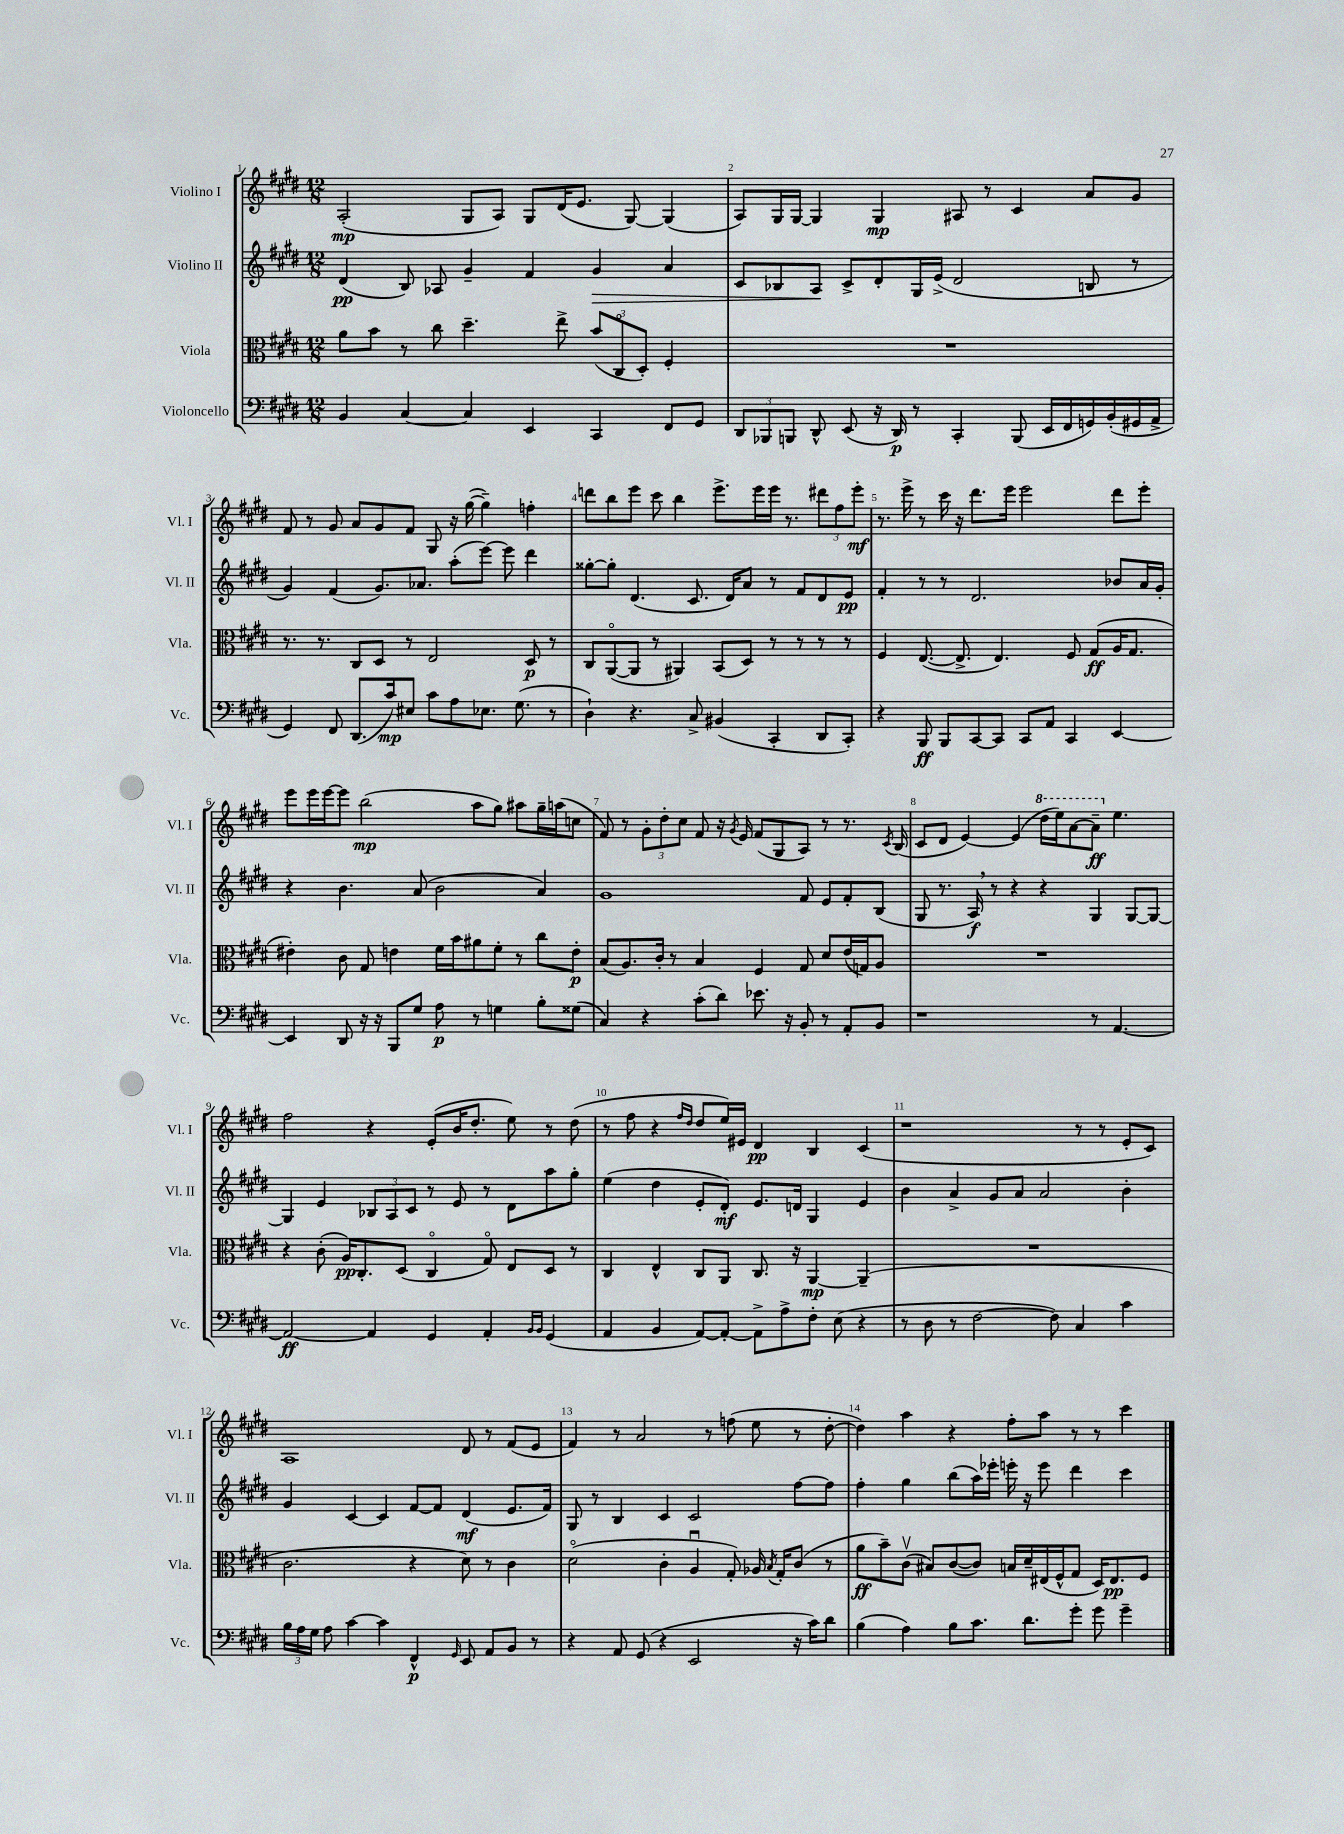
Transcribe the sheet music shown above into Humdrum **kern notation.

**kern	**dynam	**kern	**dynam	**kern	**dynam	**kern	**dynam
*part4	*part4	*part3	*part3	*part2	*part2	*part1	*part1
*staff4	*staff4	*staff3	*staff3	*staff2	*staff2	*staff1	*staff1
*I"Violoncello	*	*I"Viola	*	*I"Violino II	*	*I"Violino I	*
*I'Vc.	*	*I'Vla.	*	*I'Vl. II	*	*I'Vl. I	*
*clefF4	*	*clefC3	*	*clefG2	*	*clefG2	*
*k[f#c#g#d#]	*	*k[f#c#g#d#]	*	*k[f#c#g#d#]	*	*k[f#c#g#d#]	*
*M12/8	*	*M12/8	*	*M12/8	*	*M12/8	*
=1	=1	=1	=1	=1	=1	=1	=1
4BB/	.	8a\L	.	(4d#/	pp	(2A'/	mp
.	.	8b\J	.	.	.	.	.
[4C#/	.	8r	.	8B/)	.	.	.
.	.	8cc#\	.	8A-X/	.	.	.
4C#/]	.	4.dd#~\	.	4g#~/	.	8G#/L	.
.	.	.	.	.	.	8A/J)	.
4EE/	.	.	.	4f#/	.	8G#/L	.
.	.	8ee^\	.	.	.	(16d#/K	.
.	.	.	.	.	.	8.e/J	.
!	!	!	!	!	!LO:HP:b	!	!
4CC#/	.	(12b/L	.	4g#/	>	.	.
.	.	12C#/	.	.	.	.	.
.	.	.	.	.	.	[8G#/)	.
.	.	12D#'/J)	.	.	.	.	.
8FF#/L	.	4F#'/	.	4a/	.	(4G#/]	.
8GG#/J	.	.	.	.	.	.	.
=2	=2	=2	=2	=2	=2	=2	=2
12DD#/L	.	1.r	.	8c#/L	.	8A/L)	.
12BBB-X/	.	.	.	.	.	.	.
.	.	.	.	8B-X/	.	16G#/L	.
12BBBn/J	.	.	.	.	.	.	.
.	.	.	.	.	.	[16G#/JJ	.
8DD#^^/	.	.	.	8A/J	.	4G#/]	.
(8EE/	.	.	.	8c#^/L	]	.	.
16r	.	.	.	8d#'/	.	4G#/	mp
16DD#/)	p	.	.	.	.	.	.
8r	.	.	.	16G#/L	.	.	.
.	.	.	.	(16e^/JJ	.	.	.
4CC#'/	.	.	.	2d#/	.	8A#X/	.
.	.	.	.	.	.	8r	.
(8BBB/	.	.	.	.	.	4c#/	.
16EE/LL	.	.	.	.	.	.	.
16FF#/	.	.	.	.	.	.	.
16GGn/)	.	.	.	8Bn/	.	8a/L	.
(16BB'/	.	.	.	.	.	.	.
16GG#X/	.	.	.	8r	.	8g#/J	.
16AA^/JJ	.	.	.	.	.	.	.
!!LO:LB:g=z
=3	=3	=3	=3	=3	=3	=3	=3
4GG#/)	.	8.r	.	4g#/)	.	8f#/	.
.	.	.	.	.	.	8r	.
.	.	8.r	.	.	.	.	.
8FF#/	.	.	.	(4f#/	.	8g#/	.
(8.DD#/L	.	8C#/L	.	.	.	8a/L	.
.	.	8D#/J	.	8.g#/L)	.	8g#/	.
16c#/k)	mp	.	.	.	.	.	.
8E#X/J	.	8r	.	.	.	8f#/J	.
.	.	.	.	8.a-X/J	.	.	.
8c#\L	.	2E/	.	.	.	8G#/	.
8A\	.	.	.	(8aa'\L	.	16r	.
.	.	.	.	.	.	([16gg#\	.
8.E-X\J	.	.	.	[8eee\J)	.	4gg#~\])	.
.	.	.	.	8eee\]	.	.	.
(8.G#\	.	.	.	.	.	.	.
.	.	8D#/	p	4ddd#\	.	4ffn'\	.
8r	.	8r	.	.	.	.	.
=4	=4	=4	=4	=4	=4	=4	=4
4D#`\)	.	8C#/L	.	[8gg##X'\L	.	8dddn\L	.
.	.	([8AA/	.	8gg##'\J]	.	8bb\	.
4.r	.	8AA/J]	.	(4.d#/	.	8eee\J	.
.	.	8r	.	.	.	8ccc#\	.
.	.	4AA#X/)	.	.	.	4bb\	.
8C#^/	.	.	.	8.c#/	.	.	.
(4BB#X/	.	(8BB/L	.	.	.	8.eee^\L	.
.	.	.	.	16d#/KL)	.	.	.
.	.	8D#/J)	.	8a/J	.	.	.
.	.	.	.	.	.	16eee\L	.
4CC#'/	.	8r	.	8r	.	16eee\JJ	.
.	.	.	.	.	.	8.r	.
.	.	8r	.	8f#/L	.	.	.
8DD#/L	.	8r	.	8d#/	.	12ddd#X\L	.
.	.	.	.	.	.	12ff#\	.
8CC#'/J)	.	8r	.	8e/J	pp	.	.
.	.	.	.	.	.	12eee'\J	mf
=5	=5	=5	=5	=5	=5	=5	=5
4r	.	4F#/	.	4f#'/	.	8.r	.
.	.	.	.	.	.	16eee^\	.
8BBB/	ff	([8.E/	.	8r	.	8r	.
8BBB/L	.	.	.	8r	.	16ccc#\	.
.	.	8.E^/]	.	.	.	16r	.
[8CC#/	.	.	.	2.d#/	.	8.ddd#\L	.
8CC#/J]	.	4.E/)	.	.	.	.	.
.	.	.	.	.	.	16eee\Jk	.
8CC#/L	.	.	.	.	.	2eee\	.
8AA/J	.	.	.	.	.	.	.
4CC#/	.	8F#/	.	.	.	.	.
.	.	(8G#/L	ff	.	.	.	.
[4EE/	.	16A/K	.	8b-X/L	.	8ddd#\L	.
.	.	8.G#/J	.	.	.	.	.
.	.	.	.	16a/L	.	8eee'\J	.
.	.	.	.	16g#'/JJ	.	.	.
!!LO:LB:g=z
=6	=6	=6	=6	=6	=6	=6	=6
4EE/]	.	4e#X'\)	.	4r	.	8eee\L	.
.	.	.	.	.	.	16eee\L	.
.	.	.	.	.	.	[16eee\J	.
8DD#/	.	8c#\	.	4.b\	.	8eee\J]	.
16r	.	8G#/	.	.	.	(2bb\	mp
16r	.	.	.	.	.	.	.
8BBB/L	.	4en\	.	.	.	.	.
8G#/J	.	.	.	(8a/	.	.	.
8A\	p	16f#\LL	.	2b\	.	.	.
.	.	16b\J	.	.	.	.	.
8r	.	8a#X\	.	.	.	8aa\L	.
4Gn\	.	8f#'\J	.	.	.	8gg#\J)	.
.	.	8r	.	.	.	8aa#X\L	.
8B'\L	.	8cc#\L	.	4a/)	.	16gg#~\L	.
.	.	.	.	.	.	(16aan\J	.
(8G##X\J	.	8e'\J	p	.	.	8ccn\J	.
=7	=7	=7	=7	=7	=7	=7	=7
4C#/)	.	(8B/L	.	1g#	.	8f#/)	.
.	.	8.A/)	.	.	.	8r	.
4r	.	.	.	.	.	12g#'\L	.
.	.	16c#'/Jk	.	.	.	.	.
.	.	.	.	.	.	12dd#'\	.
.	.	8r	.	.	.	.	.
.	.	.	.	.	.	12cc#\J	.
(8c#'\L	.	4B/	.	.	.	8f#/	.
8d#\J)	.	.	.	.	.	16r	.
.	.	.	.	.	.	8qg#/	.
.	.	.	.	.	.	16e/	.
8.e-X\	.	4F#/	.	.	.	(8f#/L	.
.	.	.	.	.	.	8G#/	.
16r	.	.	.	.	.	.	.
8BB'/	.	8G#/	.	8f#/	.	8A/J)	.
8r	.	8d#/L	.	8e/L	.	8r	.
8AA'/L	.	(16e/L	.	8f#'/	.	8.r	.
.	.	16Gn/J)	.	.	.	.	.
8BB/J	.	8A/J	.	(8B/J	.	.	.
.	.	.	.	.	.	8qc#/	.
.	.	.	.	.	.	(16B/	.
=8	=8	=8	=8	=8	=8	=8	=8
1r	.	1.r	.	8G#/	.	8c#/L	.
.	.	.	.	8.r	.	8d#/J	.
.	.	.	.	.	.	[4e/)	.
.	.	.	.	16A,/)	f	.	.
.	.	.	.	8r	.	.	.
.	.	.	.	4r	.	(4e/]	.
*	*	*	*	*	*	*8va	*
.	.	.	.	4r	.	16ddd#\LL	.
.	.	.	.	.	.	16eee\J)	.
.	.	.	.	.	.	[8aa\	.
8r	.	.	.	4G#/	.	8aa~\J]	ff
*	*	*	*	*	*	*X8va	*
[4.AA/	.	.	.	.	.	4.ee\	.
.	.	.	.	[8G#/L	.	.	.
.	.	.	.	8G#/J_	.	.	.
!!LO:LB:g=z
=9	=9	=9	=9	=9	=9	=9	=9
2AA/_	ff	4r	.	4G#/]	.	2ff#\	.
.	.	(8c#'\	.	4e/	.	.	.
.	.	16A/KL)	pp	.	.	.	.
.	.	8.C#'/	.	.	.	.	.
4AA/]	.	.	.	12B-X/L	.	4r	.
.	.	.	.	12A/	.	.	.
.	.	(8D#/J	.	.	.	.	.
.	.	.	.	12c#/J	.	.	.
4GG#/	.	4C#/	.	8r	.	(8e'/L	.
.	.	.	.	8e/	.	16b/K	.
.	.	.	.	.	.	8.dd#'/J	.
4AA'/	.	8G#/)	.	8r	.	.	.
.	.	8E/L	.	8d#\L	.	8ee\)	.
16qqBB/LL	.	.	.	.	.	.	.
16qqBB/JJ	.	.	.	.	.	.	.
(4GG#/	.	8D#/J	.	8aa\	.	8r	.
.	.	8r	.	8gg#'\J	.	(8dd#\	.
=10	=10	=10	=10	=10	=10	=10	=10
4AA/	.	4C#/	.	(4ee\	.	8r	.
.	.	.	.	.	.	8ff#\	.
4BB/	.	4E^^/	.	4dd#\	.	4r	.
.	.	.	.	.	.	16qqff#/LL	.
.	.	.	.	.	.	16qqdd#/JJ	.
[8AA/L)	.	8C#/L	.	8e'/L	.	8dd#/L	.
8AA'/J_	.	8AA/J	.	8d#'/J)	mf	16ee/L)	.
.	.	.	.	.	.	16e#X/JJ	.
8AA^\L]	.	8.C#/	.	8.e/L	.	4d#/	pp
8A^\	.	.	.	.	.	.	.
.	.	16r	.	16dn/Jk	.	.	.
8F#'\J	.	[4AA/	mp	4G#/	.	4B/	.
(8E\	.	.	.	.	.	.	.
4r	.	(4AA~/]	.	4e/	.	(4c#/	.
=11	=11	=11	=11	=11	=11	=11	=11
8r	.	1.r	.	4b\	.	1r	.
8D#\	.	.	.	.	.	.	.
8r	.	.	.	4a^/	.	.	.
[2F#\	.	.	.	.	.	.	.
.	.	.	.	8g#/L	.	.	.
.	.	.	.	8a/J	.	.	.
.	.	.	.	2a/	.	.	.
8F#\])	.	.	.	.	.	.	.
4C#/	.	.	.	.	.	8r	.
.	.	.	.	.	.	8r	.
4c#\	.	.	.	4b'\	.	8e'/L	.
.	.	.	.	.	.	8c#/J)	.
!!LO:LB:g=z
=12	=12	=12	=12	=12	=12	=12	=12
24B\LL	.	2.c#\	.	4g#/	.	1A	.
24A\	.	.	.	.	.	.	.
24G#\JJ	.	.	.	.	.	.	.
8A\	.	.	.	.	.	.	.
[4c#\	.	.	.	[4c#/	.	.	.
4c#\]	.	.	.	4c#/]	.	.	.
4FF#^^/	p	4r	.	[8f#/L	.	.	.
.	.	.	.	8f#/J]	.	.	.
16qqGG#/	.	.	.	.	.	.	.
8EE/	.	8d#\)	.	(4d#/	mf	8d#/	.
8AA/L	.	8r	.	.	.	8r	.
8BB/J	.	4c#\	.	8.e/L	.	(8f#/L	.
8r	.	.	.	.	.	8e/J	.
.	.	.	.	16f#/Jk)	.	.	.
=13	=13	=13	=13	=13	=13	=13	=13
4r	.	(2d#\	.	8G#/	.	4f#/)	.
.	.	.	.	8r	.	.	.
8AA/	.	.	.	4B/	.	8r	.
(8GG#/	.	.	.	.	.	2a/	.
4r	.	4c#'\	.	4c#/	.	.	.
2EE/	.	4Au/	.	2c#/	.	.	.
.	.	.	.	.	.	8r	.
.	.	8G#'/)	.	.	.	(8ffn\	.
.	.	16A-X/	.	.	.	8ee\	.
.	.	8qB/	.	.	.	.	.
.	.	16G#'/KL	.	.	.	.	.
16r	.	(8c#/J	.	[8ff#\L	.	8r	.
16c#\KL)	.	.	.	.	.	.	.
8d#\J	.	8r	.	8ff#\J]	.	[8dd#'\	.
=14	=14	=14	=14	=14	=14	=14	=14
(4B\	.	8a\L	ff	4ff#'\	.	4dd#\])	.
.	.	8b~\)	.	.	.	.	.
4A\)	.	(8c#v\J	.	4gg#\	.	4aa\	.
.	.	8B#X/L)	.	.	.	.	.
8B\L	.	([8c#/	.	(8bb\L	.	4r	.
8.c#\J	.	8c#/J])	.	16aa\L)	.	.	.
.	.	.	.	16eee-X'\JJ	.	.	.
.	.	16Bn/LL	.	16eeen'\	.	8ff#'\L	.
8.d#\L	.	16d#~/	.	16r	.	.	.
.	.	(16E#X/	.	8eee\	.	8aa\J	.
.	.	16F#^^/J	.	.	.	.	.
8g#'\J	.	8G#/J	.	4ddd#\	.	8r	.
8g#\	.	16D#/KL)	.	.	.	8r	.
.	.	8.E#/	pp	.	.	.	.
4g#~\	.	.	.	4ccc#\	.	4ccc#\	.
.	.	8F#/J	.	.	.	.	.
==	==	==	==	==	==	==	==
*-	*-	*-	*-	*-	*-	*-	*-
